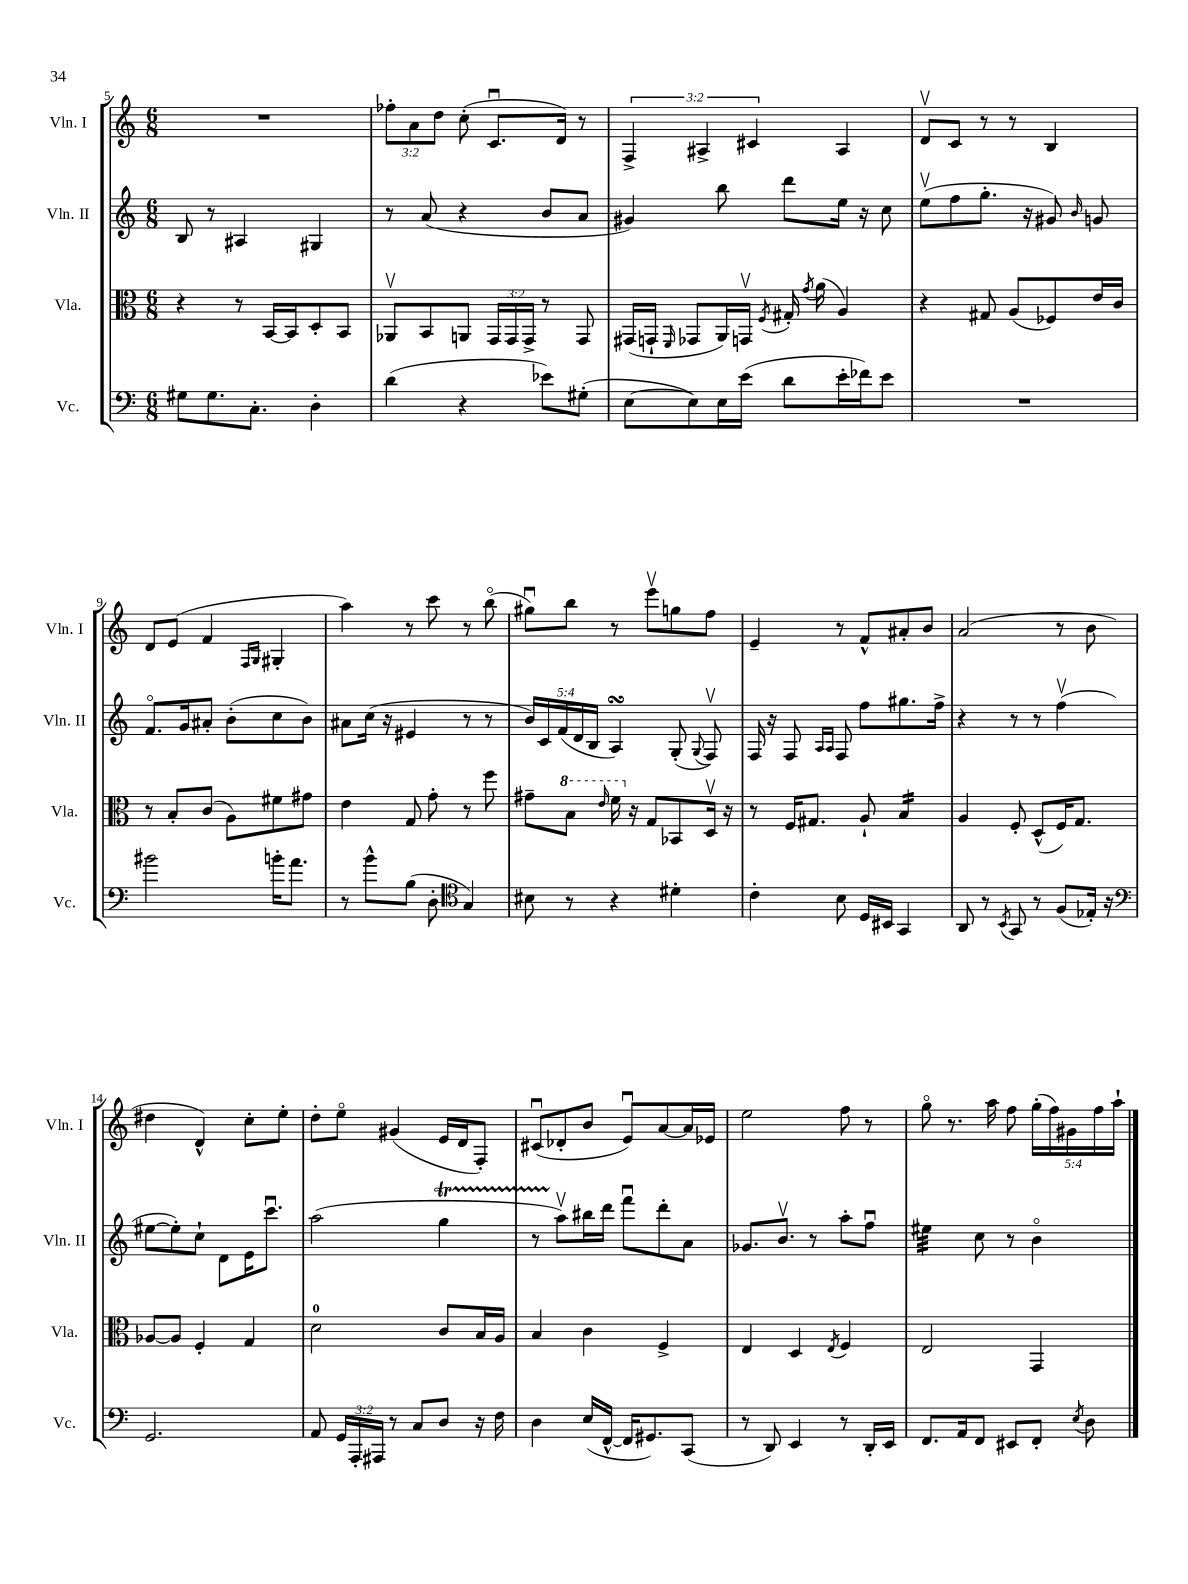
<<
\new StaffGroup <<
\new Staff = "s0" \with { instrumentName = "Vln. I" shortInstrumentName = "Vln. I" } {
    \clef treble \key c \major \numericTimeSignature \time 6/8 \override Staff.TupletNumber.text = #tuplet-number::calc-fraction-text
    \autoBeamOff R2. |
    \tuplet 3/2 { fes''8[-. a'8 d''8] } c''8-.( c'8.[\downbow d'16]) r8 |
    \tuplet 3/2 { f4-> ais4-> cis'4 } ais4 |
    d'8[\upbow c'8] r8 r8 b4 |
    d'8[ e'8]( f'4 \grace { f16[ g16] } gis4-. |
    a''4) r8 c'''8 r8 b''8\flageolet( |
    gis''8[\downbow) b''8] r8 e'''8[\upbow g''8 f''8] |
    e'4-- r8 f'8[-^ ais'8-. b'8] |
    a'2( r8 b'8 |
    dis''4 d'4-^) c''8[-. e''8]-. |
    d''8[-. e''8]\flageolet gis'4( e'16[ d'16 f8]-.) |
    cis'8[\downbow( des'8-. b'8] e'8[\downbow) a'8~ a'16 ees'16] |
    e''2 f''8 r8 |
    g''8\flageolet r8. a''16 f''8 \tuplet 5/4 { g''16[-.( f''16) gis'16 f''16 a''16]-! } \bar "|." |
}
\new Staff = "s1" \with { instrumentName = "Vln. II" shortInstrumentName = "Vln. II" } {
    \clef treble \key c \major \numericTimeSignature \time 6/8 \override Staff.TupletNumber.text = #tuplet-number::calc-fraction-text
    \autoBeamOff b8 r8 ais4 gis4 |
    r8 a'8( r4 b'8[ a'8] |
    gis'4) b''8 d'''8[ e''16] r16 c''8 |
    e''8[\upbow( f''8 g''8.]-. r16 gis'8) \grace { b'16 } g'8 |
    f'8.[\flageolet g'16 ais'8]-. b'8[-.( c''8 b'8]) |
    ais'8[ c''16]( r16 eis'4 r8 r8 |
    \tuplet 5/4 { b'16[) c'16 f'16( d'16 b16] } a4\turn) g8-.( \appoggiatura { g8 } f8\upbow) |
    f16 r16 f8 \grace { a16[ a16] } f8 f''8[ gis''8. f''16]-> |
    r4 r8 r8 f''4\upbow( |
    eis''8[~ eis''8-.) c''8]-! d'8[ e'16 c'''8.]\downbow |
    a''2( g''4\startTrillSpan |
    r8 a''8[\upbow\stopTrillSpan) bis''16 d'''16] f'''8[\downbow d'''8-. a'8] |
    ges'8.[ b'8.]\upbow r8 a''8[-. f''8]\downbow |
    eis''4:32 c''8 r8 b'4\flageolet \bar "|." |
}
\new Staff = "s2" \with { instrumentName = "Vla." shortInstrumentName = "Vla." } {
    \clef alto \key c \major \numericTimeSignature \time 6/8 \override Staff.TupletNumber.text = #tuplet-number::calc-fraction-text
    \autoBeamOff r4 r8 b,16[~ b,16 d8-. b,8] |
    aes,8[\upbow b,8 a,8] \tuplet 3/2 { g,16[ g,16 g,16]-> } r8 g,8 |
    gis,16[( g,16]-! \grace { f,16 } ges,8[ a,16) g,16]\upbow \acciaccatura { f8 } gis16-. \acciaccatura { g'8 } a'16( a4) |
    r4 gis8 a8[( fes8) e'16 c'16] |
    r8 b8[-. c'8]( a8[) fis'8 gis'8] |
    e'4 g8 g'8-. r8 f''8 |
    gis'8[-- \ottava #1 b'8] \grace { e''16 } f''16 \ottava #0 r16 g8[ bes,8 d16]\upbow r16 |
    r8 f16[ gis8.] a8-! b4:16 |
    a4 f8-. d8[-^( f16) g8.] |
    aes8[~ aes8] f4-. g4 |
    d'2-0 c'8[ b16 a16] |
    b4 c'4 f4-> |
    e4 d4 \acciaccatura { e8 } f4 |
    e2 g,4 \bar "|." |
}
\new Staff = "s3" \with { instrumentName = "Vc." shortInstrumentName = "Vc." } {
    \clef bass \key c \major \numericTimeSignature \time 6/8 \override Staff.TupletNumber.text = #tuplet-number::calc-fraction-text
    \autoBeamOff gis8[ gis8. c8.]-. d4-. |
    d'4( r4 ees'8[) gis8]-.( |
    e8[~ e8) e16 e'16]( d'8[ e'16-. fes'16) e'8] |
    R2. |
    bis'2 b'16[-. a'8.] |
    r8 b'8[-^ b8]( d8-. \clef tenor g4) |
    bis8 r8 r4 dis'4-. |
    c'4-. b8 d16[ bis,16] g,4 |
    a,8 r8 \acciaccatura { b,8 } g,8 r8 f8[( ees16]-.) r16 |
    \clef bass g,2. |
    a,8 \tuplet 3/2 { g,16[ a,,16-. ais,,16] } r8 c8[ d8] r16 f16 |
    d4 e16[( f,16]~-^ f,16[ gis,8.) c,8]( |
    r8 d,8) e,4 r8 d,16[-. e,16] |
    f,8.[ a,16 f,8] eis,8[ f,8]-. \acciaccatura { e8 } d8 \bar "|." |
}
>>
>>
\layout { \context { \Score currentBarNumber = #5 } }
